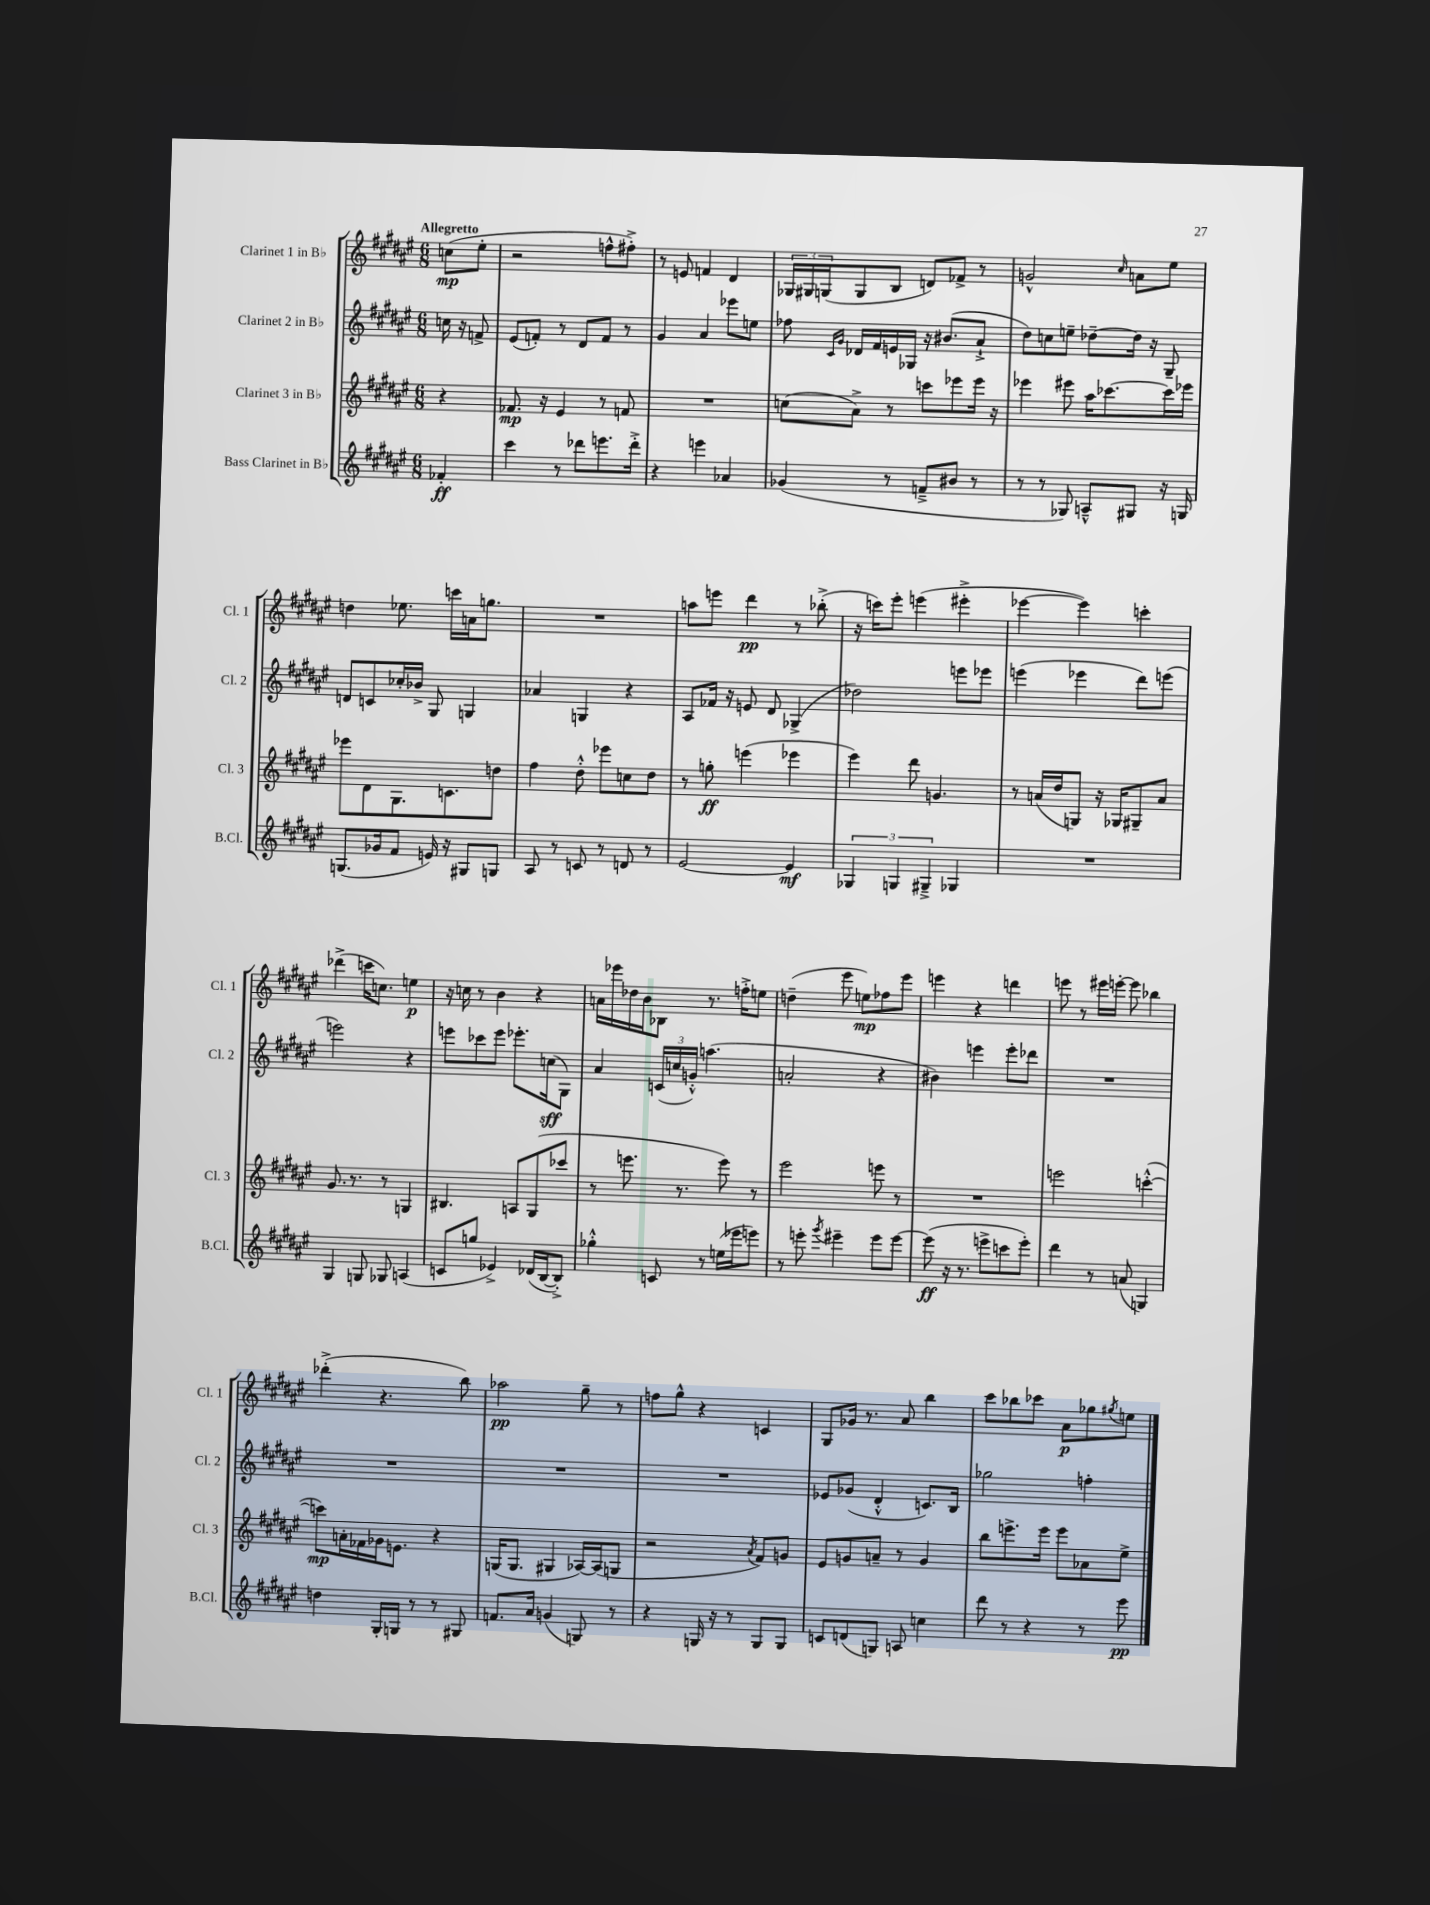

**kern	**dynam	**kern	**dynam	**kern	**dynam	**kern	**dynam
*part4	*part4	*part3	*part3	*part2	*part2	*part1	*part1
*staff4	*staff4	*staff3	*staff3	*staff2	*staff2	*staff1	*staff1
*I"Bass Clarinet in B♭	*	*I"Clarinet 3 in B♭	*	*I"Clarinet 2 in B♭	*	*I"Clarinet 1 in B♭	*
*I'B.Cl.	*	*I'Cl. 3	*	*I'Cl. 2	*	*I'Cl. 1	*
*clefG2	*	*clefG2	*	*clefG2	*	*clefG2	*
*k[f#c#g#d#a#e#]	*	*k[f#c#g#d#a#e#]	*	*k[f#c#g#d#a#e#]	*	*k[f#c#g#d#a#e#]	*
*M6/8	*	*M6/8	*	*M6/8	*	*M6/8	*
=	=	=	=	=	=	=	=
!	!	!	!	!	!	!LO:TX:a:B:t=Allegretto	!
4f-X'/	ff	4r	.	16ccn\	.	(8ccn\L	mp
.	.	.	.	16r	.	.	.
.	.	.	.	8fn^/	.	8ee#'\J	.
=1	=1	=1	=1	=1	=1	=1	=1
4ccc#\	.	8.f-X/	mp	(8e#/L	.	2r	.
.	.	.	.	8fn'/J)	.	.	.
.	.	16r	.	.	.	.	.
8r	.	4e#/	.	8r	.	.	.
8ddd-X\L	.	.	.	8d#/L	.	.	.
8.eeen\	.	8r	.	8f/J	.	8ffn^^\L	.
.	.	8fn/	.	8r	.	8ff#X'^\J)	.
16ddd-'^\Jk	.	.	.	.	.	.	.
=2	=2	=2	=2	=2	=2	=2	=2
4r	.	2.r	.	4g#/	.	8r	.
.	.	.	.	.	.	8en/	.
4eeen\	.	.	.	4a#/	.	4fn/	.
4a-X/	.	.	.	8eee-X\L	.	4d#/	.
.	.	.	.	8een\J	.	.	.
=3	=3	=3	=3	=3	=3	=3	=3
(4g-X/	.	(8ccn\L	.	8ff-X\	.	24G-X/LL	.
.	.	.	.	.	.	24G#X/	.
.	.	.	.	.	.	(24Gn/J	.
.	.	.	.	16qqc#/LL	.	.	.
.	.	.	.	16qqg#/JJ	.	.	.
.	.	8a#^\J)	.	16d-X/LL	.	8G/	.
.	.	.	.	16f#/	.	.	.
8r	.	8r	.	16en/	.	8B/J	.
.	.	.	.	16G-X/JJ	.	.	.
8fn~^/L	.	8cccn\L	.	16r	.	8dn/L)	.
.	.	.	.	(8.b#X/L	.	.	.
8b#X/J	.	8eee-X\	.	.	.	8f-X^/J	.
8r	.	16eee-\Jk	.	8a#`^/J	.	8r	.
.	.	16r	.	.	.	.	.
=4	=4	=4	=4	=4	=4	=4	=4
8r	.	4eee-X\	.	8dd#\L)	.	2gn^^/	.
8r	.	.	.	8ccn\	.	.	.
8G-X/)	.	8eee#X\	.	8een~\J	.	.	.
8An~^^/L	.	16aa#\KL	.	[8dd-X~\L	.	.	.
.	.	[8.ccc-X\	.	.	.	.	.
.	.	.	.	.	.	16qqcc#/	.
8G#X/J	.	.	.	16dd-\Jk]	.	8an\L	.
.	.	.	.	16r	.	.	.
16r	.	16ccc-\L]	.	8G#~/	.	8ee#\J	.
16Gn/	.	16eee-X\JJ	.	.	.	.	.
!!LO:LB:g=z
=5	=5	=5	=5	=5	=5	=5	=5
(8.Gn/L	.	8eee-X\L	.	8dn/L	.	4ddn\	.
.	.	8d#\	.	8cn/	.	.	.
16g-X/k	.	.	.	.	.	.	.
8f#/J	.	8.G#\	.	16cc-X'/L	.	8.ee-X\	.
.	.	.	.	16b-X^/JJ	.	.	.
16en/)	.	.	.	8G#/	.	.	.
16r	.	8.cn\	.	.	.	16cccn\LL	.
8G#X/L	.	.	.	4Gn/	.	16an\J	.
.	.	.	.	.	.	8.ggn\J	.
8Gn/J	.	8ddn\J	.	.	.	.	.
=6	=6	=6	=6	=6	=6	=6	=6
8A#/	.	4ff#\	.	4a-X/	.	2.r	.
8r	.	.	.	.	.	.	.
8cn/	.	8dd#'^^\	.	4Gn/	.	.	.
8r	.	8eee-X\L	.	.	.	.	.
8dn/	.	8ccn\	.	4r	.	.	.
8r	.	8dd#\J	.	.	.	.	.
=7	=7	=7	=7	=7	=7	=7	=7
[2e#/	.	8r	.	8A#/L	.	8aan\L	.
.	.	8ggn'\	ff	16f-X/Jk	.	8eeen\J	.
.	.	.	.	16r	.	.	.
.	.	(4eeen\	.	8en/	.	4ddd#\	pp
.	.	.	.	8d#/	.	.	.
4e#/]	mf	4eee-X\	.	(4G-X^/	.	8r	.
.	.	.	.	.	.	(8bb-X'^\	.
=8	=8	=8	=8	=8	=8	=8	=8
6G-X/	.	4eee#\)	.	2dd-X\)	.	16r	.
.	.	.	.	.	.	16cccn\KL)	.
.	.	.	.	.	.	8eee#'\J	.
6Gn/	.	.	.	.	.	.	.
.	.	8ddd#\	.	.	.	(4eeen\	.
6G#X~^/	.	.	.	.	.	.	.
.	.	4.gn/	.	.	.	.	.
4G-X/	.	.	.	8eeen\L	.	4eee#X'^\	.
.	.	.	.	8eee-X\J	.	.	.
=9	=9	=9	=9	=9	=9	=9	=9
2.r	.	8r	.	(4eeen\	.	[4eee-X\	.
.	.	(16an/LL	.	.	.	.	.
.	.	16dd#/J	.	.	.	.	.
.	.	8Gn/J)	.	4eee-X\	.	4eee-\])	.
.	.	16r	.	.	.	.	.
.	.	16G-X/KL	.	.	.	.	.
.	.	8G#X~/	.	8ddd#\L)	.	4cccn'\	.
.	.	8a/J	.	(8eeen\J	.	.	.
!!LO:LB:g=z
=10	=10	=10	=10	=10	=10	=10	=10
4G#/	.	8.g#/	.	2eeen\)	.	(4ddd-X^\	.
.	.	8.r	.	.	.	.	.
8Gn/	.	.	.	.	.	16cccn\KL	.
.	.	.	.	.	.	8.ccn\J)	.
8G-X/	.	8r	.	.	.	.	.
(4An/	.	4Gn/	.	4r	.	4een\	p
=11	=11	=11	=11	=11	=11	=11	=11
8cn/L	.	4.B#X/	.	8eeen\L	.	16r	.
.	.	.	.	.	.	16ccn\	.
8ggn/J	.	.	.	8ccc-X\	.	8r	.
4e-X^/)	.	.	.	8eee\J	.	4b\	.
.	.	8An/L	.	8.eee-X'\L	.	.	.
(16d-X/LL	.	(8G#/	.	.	.	4r	.
[16B/J	.	.	.	(16ccn\k	sff	.	.
8B'^/J])	.	8ccc-X/J	.	8G#\J)	.	.	.
=12	=12	=12	=12	=12	=12	=12	=12
4gg-X'^^\	.	8r	.	4a#/	.	16an\LL	.
.	.	.	.	.	.	16eee-X\	.
.	.	8.eeen\	.	.	.	16dd-X\	.
.	.	.	.	.	.	16b\J	.
8cn/	.	.	.	(24cn/LL	.	8B-X\J	.
.	.	.	.	24ccn/	.	.	.
.	.	8.r	.	.	.	.	.
.	.	.	.	24gn'^^/JJ)	.	.	.
8r	.	.	.	(4.aan\	.	8.r	.
(16een\LL	.	8eee\)	.	.	.	.	.
16eee-X\J	.	.	.	.	.	16ffn'^\KL	.
8eeen\J)	.	8r	.	.	.	8een\J	.
=13	=13	=13	=13	=13	=13	=13	=13
8r	.	2eee#\	.	2an'/	.	(4ddn~\	.
8eeen'\	.	.	.	.	.	.	.
8qggg#/	.	.	.	.	.	.	.
4eee#X~\	.	.	.	.	.	8eee#\	.
.	.	.	.	.	.	8een\L)	mp
8eee#\L	.	8eeen\	.	4r	.	8ff-X\	.
[8eee#\J	.	8r	.	.	.	8eee#\J	.
=14	=14	=14	=14	=14	=14	=14	=14
(8eee#\]	ff	2.r	.	4b#X\)	.	4eeen\	.
16r	.	.	.	.	.	.	.
8.r	.	.	.	.	.	.	.
.	.	.	.	4eeen\	.	4r	.
8eeen^\L	.	.	.	.	.	.	.
8cccn\	.	.	.	8eee'\L	.	4dddn\	.
8eee'\J)	.	.	.	8ddd-X\J	.	.	.
=15	=15	=15	=15	=15	=15	=15	=15
4ddd#\	.	2eeen\	.	2.r	.	8eeen\	.
.	.	.	.	.	.	8r	.
8r	.	.	.	.	.	16eee#X\LL	.
.	.	.	.	.	.	[16eeen'\JJ	.
(8an/	.	.	.	.	.	8eee\]	.
4Gn/)	.	([4cccn'^^\	.	.	.	4bb-X\	.
!!LO:LB:g=z
=16	=16	=16	=16	=16	=16	=16	=16
4ddn\	.	8cccn\L])	mp	2.r	.	(4ddd-X'^\	.
.	.	16an'\L	.	.	.	.	.
.	.	16f-X\	.	.	.	.	.
16G#'/LL	.	16g-X\J	.	.	.	4.r	.
16Gn/JJ	.	8.en\J	.	.	.	.	.
8r	.	.	.	.	.	.	.
8r	.	4r	.	.	.	.	.
8G#X/	.	.	.	.	.	8bb\)	.
=17	=17	=17	=17	=17	=17	=17	=17
8.fn/L	.	(16Gn/KL	.	2.r	.	2aa-X\	pp
.	.	8.G/J	.	.	.	.	.
16a#/Jk	.	.	.	.	.	.	.
(4gn/	.	4G#X/	.	.	.	.	.
8Gn/)	.	[16A-X/LL)	.	.	.	8gg#~\	.
.	.	(16A-/J]	.	.	.	.	.
8r	.	8Gn/J	.	.	.	8r	.
=18	=18	=18	=18	=18	=18	=18	=18
4r	.	2r	.	2.r	.	8ffn\L	.
.	.	.	.	.	.	8gg#^^\J	.
16Gn/	.	.	.	.	.	4r	.
16r	.	.	.	.	.	.	.
8r	.	.	.	.	.	.	.
.	.	8qa#/	.	.	.	.	.
8G/L	.	8f#/L)	.	.	.	4cn/	.
8G/J	.	8gn/J	.	.	.	.	.
=19	=19	=19	=19	=19	=19	=19	=19
8cn/L	.	8e#/L	.	8e-X/L	.	8G#/L	.
(8dn/	.	8gn/	.	(8g-X/J	.	16g-X/Jk	.
.	.	.	.	.	.	8.r	.
8Gn/J)	.	8an~/J	.	4d#'^^/	.	.	.
8An/	.	8r	.	.	.	8a#/	.
4ccn\	.	4g/	.	8.cn/L)	.	4bb\	.
.	.	.	.	16B/Jk	.	.	.
=20	=20	=20	=20	=20	=20	=20	=20
8ddd#\	.	8bb\L	.	2gg-X\	.	8ccc#\L	.
8r	.	8.eeen^\	.	.	.	8bb-X\	.
4r	.	.	.	.	.	8ccc-X\J	.
.	.	16eee\Jk	.	.	.	.	.
.	.	8eee\L	.	.	.	8a#\L	p
8r	.	8a-X\	.	4ffn'\	.	8gg-X\	.
.	.	.	.	.	.	8qgg#X/	.
8eee#\	pp	8ee#^\J	.	.	.	8een\J	.
==	==	==	==	==	==	==	==
*-	*-	*-	*-	*-	*-	*-	*-
